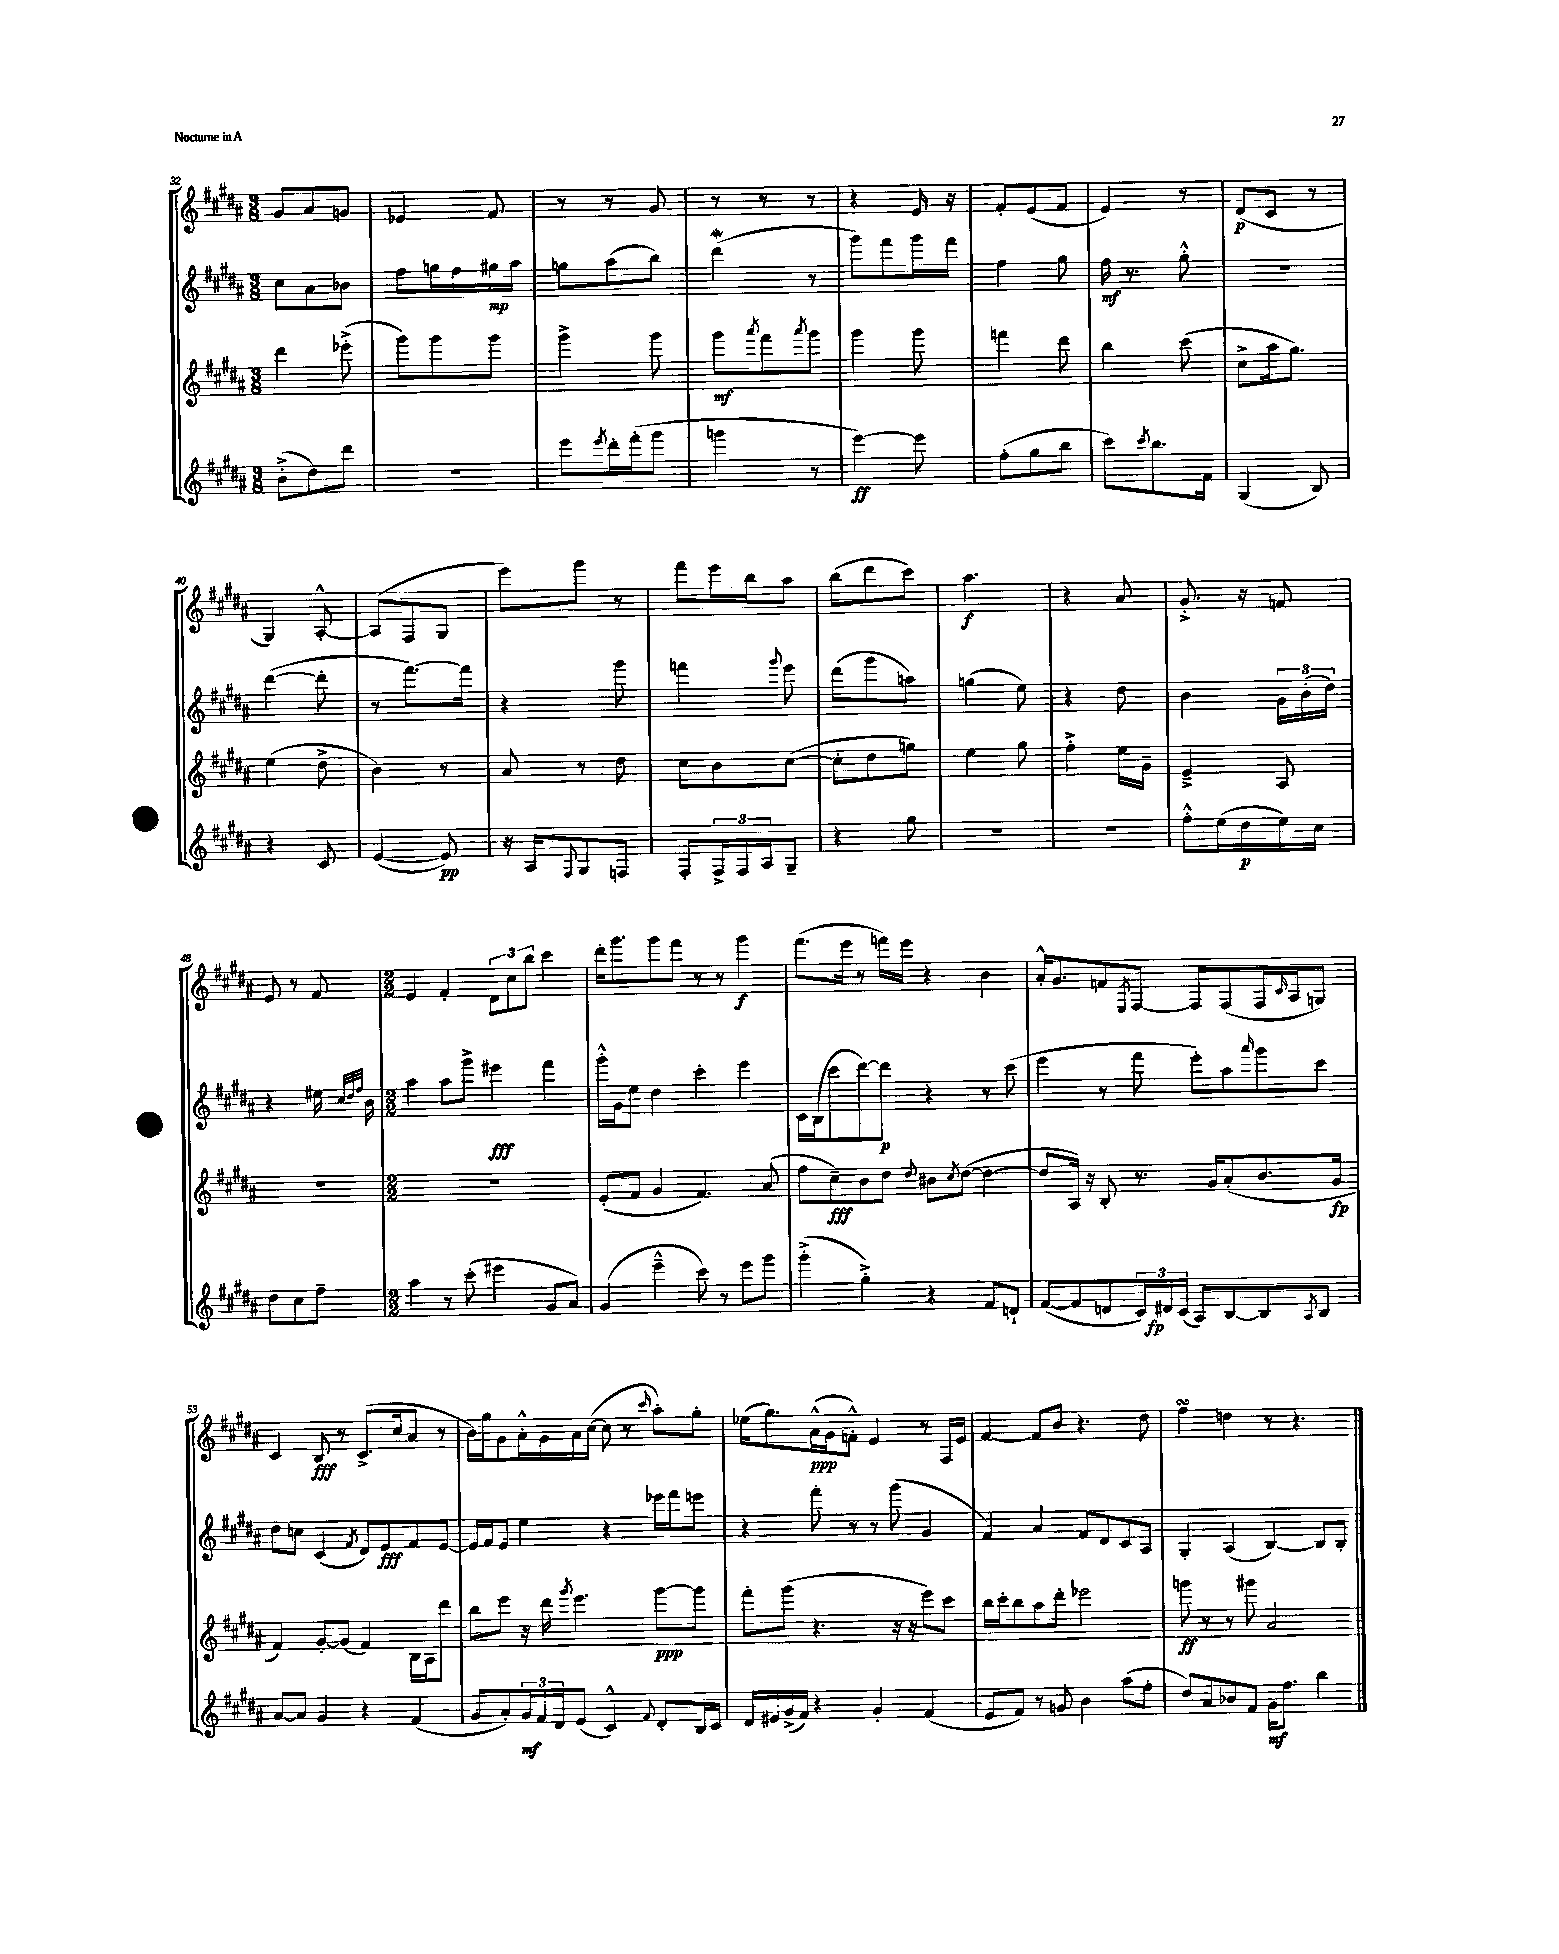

**kern	**dynam	**kern	**dynam	**kern	**dynam	**kern	**dynam
*part4	*part4	*part3	*part3	*part2	*part2	*part1	*part1
*staff4	*staff4	*staff3	*staff3	*staff2	*staff2	*staff1	*staff1
*clefG2	*	*clefG2	*	*clefG2	*	*clefG2	*
*k[f#c#g#d#a#]	*	*k[f#c#g#d#a#]	*	*k[f#c#g#d#a#]	*	*k[f#c#g#d#a#]	*
*M3/8	*	*M3/8	*	*M3/8	*	*M3/8	*
=32	=32	=32	=32	=32	=32	=32	=32
(8b'^\L	.	4ddd#\	.	8cc#\L	.	8g#/L	.
8dd#\)	.	.	.	8a#\	.	8a#/	.
8ddd#\J	.	(8eee-X'^\	.	8b-X\J	.	8gn/J	.
=33	=33	=33	=33	=33	=33	=33	=33
4.r	.	8ggg#\L)	.	8ff#\L	.	4e-X/	.
.	.	8ggg#\	.	16ggn\L	.	.	.
.	.	.	.	16ff#\	.	.	.
.	.	8ggg#\J	.	16gg#X\	mp	8f#/	.
.	.	.	.	16aa#\JJ	.	.	.
=34	=34	=34	=34	=34	=34	=34	=34
8eee\L	.	4ggg#^\	.	8ggn\L	.	8r	.
8qeee/	.	.	.	.	.	.	.
16ddd#'\L	.	.	.	(8aa#\	.	8r	.
(16fff#'\J	.	.	.	.	.	.	.
8ggg#\J	.	8ggg#\	.	8bb\J)	.	8g#/	.
=35	=35	=35	=35	=35	=35	=35	=35
4gggn\	.	8ggg#\L	mf	(4ddd#W\	.	8r	.
.	.	8qaaa#/	.	.	.	.	.
.	.	8fff#\	.	.	.	8r	.
.	.	8qaaa#/	.	.	.	.	.
8r	.	8ggg#\J	.	8r	.	8r	.
=36	=36	=36	=36	=36	=36	=36	=36
[4eee\)	ff	4ggg#\	.	8ggg#\L)	.	4r	.
.	.	.	.	8fff#\	.	.	.
8eee\]	.	8ggg#\	.	16ggg#\L	.	16e/	.
.	.	.	.	16fff#\JJ	.	16r	.
=37	=37	=37	=37	=37	=37	=37	=37
(8ff#'\L	.	4fffn\	.	4ff#\	.	8f#'/L	.
8gg#\	.	.	.	.	.	(8e/	.
8bb\J	.	8ddd#\	.	8gg#\	.	8f#/J	.
=38	=38	=38	=38	=38	=38	=38	=38
8ccc#\L)	.	4bb\	.	16ff#\	mf	4e/)	.
.	.	.	.	8.r	.	.	.
8qccc#/	.	.	.	.	.	.	.
8.bb\	.	.	.	.	.	.	.
.	.	(8ccc#\	.	8gg#'^^\	.	8r	.
16f#\Jk	.	.	.	.	.	.	.
=39	=39	=39	=39	=39	=39	=39	=39
(4G#/	.	8cc#^\L	.	4.r	.	(8d#/L	p
.	.	16aa#\k	.	.	.	8c#/J	.
.	.	8.gg#\J)	.	.	.	.	.
8B/)	.	.	.	.	.	8r	.
!!LO:LB:g=z
=40	=40	=40	=40	=40	=40	=40	=40
4r	.	(4ee\	.	([4ddd#\	.	4G#/)	.
8c#/	.	8dd#^\	.	8ddd#'\]	.	[8A#'^^/	.
=41	=41	=41	=41	=41	=41	=41	=41
([4e/	.	4b\)	.	8r	.	(8A#/L]	.
.	.	.	.	[8.fff#\L)	.	8F#/	.
8e/])	pp	8r	.	.	.	8G#/J	.
.	.	.	.	16fff#\Jk]	.	.	.
=42	=42	=42	=42	=42	=42	=42	=42
16r	.	8a#/	.	4r	.	8eee\L)	.
16A#/KL	.	.	.	.	.	.	.
8qqF#/	.	.	.	.	.	.	.
8G#/	.	8r	.	.	.	8ggg#\J	.
8Fn/J	.	8dd#\	.	8ggg#\	.	8r	.
=43	=43	=43	=43	=43	=43	=43	=43
8F#'/L	.	8cc#\L	.	4fffn\	.	8fff#\L	.
24F#^/L	.	8b\	.	.	.	16eee\L	.
24F#/	.	.	.	.	.	.	.
.	.	.	.	.	.	16bb\J	.
24A#/J	.	.	.	.	.	.	.
.	.	.	.	8qqggg#/	.	.	.
8G#~/J	.	([8cc#\J	.	8eee\	.	8aa#\J	.
=44	=44	=44	=44	=44	=44	=44	=44
4r	.	8cc#'\L]	.	(8ddd#\L	.	(8bb\L	.
.	.	8dd#\	.	8ggg#\	.	8ddd#\	.
8gg#\	.	8ggn\J)	.	8aan\J)	.	8ccc#\J)	.
=45	=45	=45	=45	=45	=45	=45	=45
4.r	.	4ee\	.	(4ggn\	.	4.aa#\	f
.	.	8gg#\	.	8ee\)	.	.	.
=46	=46	=46	=46	=46	=46	=46	=46
4.r	.	4ff#'^\	.	4r	.	4r	.
.	.	16ee\LL	.	8dd#\	.	8a#/	.
.	.	16g#~\JJ	.	.	.	.	.
=47	=47	=47	=47	=47	=47	=47	=47
8ff#'^^\L	.	4e~^/	.	4b\	.	8.g#'^/	.
(16ee\L	.	.	.	.	.	.	.
16dd#\	p	.	.	.	.	16r	.
16ee\)	.	8A#/	.	24g#\LL	.	8fn/	.
.	.	.	.	(24b'\	.	.	.
16cc#\JJ	.	.	.	.	.	.	.
.	.	.	.	24dd#\JJ)	.	.	.
!!LO:LB:g=z
=48	=48	=48	=48	=48	=48	=48	=48
8dd#\L	.	4.r	.	4r	.	8e/	.
8cc#\	.	.	.	.	.	8r	.
8ff#~\J	.	.	.	16ee#X\	.	8f#/	.
.	.	.	.	32qqcc#/LLL	.	.	.
.	.	.	.	32qqdd#/	.	.	.
.	.	.	.	32qqff#/JJJ	.	.	.
.	.	.	.	16b\	.	.	.
=49	=49	=49	=49	=49	=49	=49	=49
*M2/2	*	*M2/2	*	*M2/2	*	*M2/2	*
4aa#\	.	1r	.	4aa#\	.	4e/	.
8r	.	.	.	8aa#\L	.	4f#'/	.
(8ccc#'\	.	.	.	8ggg#^\J	.	.	.
4eee#X\	.	.	.	4eee#X\	fff	12d#\L	.
.	.	.	.	.	.	12cc#\	.
.	.	.	.	.	.	12bb\J	.
8g#/L	.	.	.	4fff#\	.	4ccc#\	.
8a#/J)	.	.	.	.	.	.	.
=50	=50	=50	=50	=50	=50	=50	=50
(4g#/	.	(8e'/L	.	16ggg#'^^\LL	.	16ddd#'\KL	.
.	.	.	.	16g#\J	.	8.ggg#\	.
.	.	8f#/J	.	8ee\J	.	.	.
4eee~^^\	.	4g#/	.	4dd#\	.	8ggg#\	.
.	.	.	.	.	.	8fff#\J	.
8ccc#\)	.	4.f#/)	.	4ccc#'\	.	8r	.
8r	.	.	.	.	.	8r	.
8eee\L	.	.	.	4eee\	.	4ggg#\	f
8ggg#\J	.	(8a#/	.	.	.	.	.
=51	=51	=51	=51	=51	=51	=51	=51
(4ggg#'^\	.	8ff#\L	.	16c#\LL	.	(8.fff#\L	.
.	.	.	.	(16B\J	.	.	.
.	.	8cc#~\)	fff	8ccc#\	.	.	.
.	.	.	.	.	.	16eee\Jk	.
4gg#'^\)	.	8b\	.	[8ddd#\)	.	8r	.
.	.	8dd#\J	.	8ddd#\J]	p	16fffn\LL)	.
.	.	.	.	.	.	16eee\JJ	.
.	.	8qqdd#/	.	.	.	.	.
4r	.	8b#X\L	.	4r	.	4r	.
.	.	8qcc#/	.	.	.	.	.
.	.	([8dd#\J	.	.	.	.	.
8f#/L	.	4dd#\_	.	8r	.	4b\	.
8dn`/J	.	.	.	(8ccc#\	.	.	.
=52	=52	=52	=52	=52	=52	=52	=52
([8f#/L	.	8dd#/L]	.	4eee\	.	16a#'^^/KL	.
.	.	.	.	.	.	8.g#/	.
8f#/]	.	16A#/Jk)	.	.	.	.	.
.	.	16r	.	.	.	.	.
8dn/	.	8B'/	.	8r	.	8fn/	.
.	.	.	.	.	.	8qE/	.
24c#/L)	.	8.r	.	8fff#\	.	[8F#/J	.
24d#X/	fp	.	.	.	.	.	.
(24c#/JJ	.	.	.	.	.	.	.
8A#/L)	.	.	.	8eee'\L)	.	8F#/L]	.
.	.	16g#/KL	.	.	.	.	.
[8B/	.	(8a#'/	.	8aa#\	.	(8F#/	.
.	.	.	.	16qqaaa#/	.	.	.
8B/]	.	8.b/	.	8ggg#\	.	16F#/L	.
.	.	.	.	.	.	16qqc#/	.
.	.	.	.	.	.	16A#/J	.
8qA#/	.	.	.	.	.	.	.
8B/J	.	.	.	8ccc#\J	.	8Gn/J)	.
.	.	16g#/Jk	fp	.	.	.	.
!!LO:LB:g=z
=53	=53	=53	=53	=53	=53	=53	=53
[8a#/L	.	4f#/)	.	8dd#\L	.	4c#/	.
8a#/J]	.	.	.	8ccn\J	.	.	.
4g#/	.	[8g#'/L	.	(4c#/	.	8B/	fff
.	.	(8g#/J]	.	.	.	8r	.
.	.	.	.	8qf#/	.	.	.
4r	.	4f#/)	.	8d#/L)	.	(8.c#^/L	.
.	.	.	.	8e/	fff	.	.
.	.	.	.	.	.	16cc#/k	.
(4f#/	.	16B\LL	.	8f#/	.	8a#/J	.
.	.	16A#\J	.	.	.	.	.
.	.	8ddd#\J	.	[8e/J	.	8r	.
=54	=54	=54	=54	=54	=54	=54	=54
8g#/L	.	8bb\L	.	16e/LL]	.	16b\LL)	.
.	.	.	.	16f#/J	.	16gg#\J	.
8a#'/)	.	8eee\J	.	8e/J	.	8g#\	.
24g#/L	mf	16r	.	4ee\	.	16a#'^^\L	.
24f#/	.	.	.	.	.	.	.
.	.	16ddd#\	.	.	.	16g#\	.
24d#/J	.	.	.	.	.	.	.
.	.	8qggg#/	.	.	.	.	.
(8e/J	.	4.eee\	.	.	.	16a#\	.
.	.	.	.	.	.	([16cc#\JJ	.
4c#^^/)	.	.	.	4r	.	8cc#\]	.
.	.	.	.	.	.	8r	.
8qqf#/	.	.	.	.	.	16qqccc#/	.
8d#'/L	.	[8ggg#\L	ppp	16eee-X\LL	.	8aa#'\L)	.
.	.	.	.	16fff#\J	.	.	.
16B/L	.	8ggg#\J]	.	8eeen\J	.	8gg#'\J	.
16c#/JJ	.	.	.	.	.	.	.
=55	=55	=55	=55	=55	=55	=55	=55
16d#/LL	.	8fff#'\L	.	4r	.	(16ee-X\KL	.
16e#X/	.	.	.	.	.	8.gg#\)	.
(16g#^/	.	(8ggg#\J	.	.	.	.	.
16f#/JJ)	.	.	.	.	.	.	.
4r	.	4.r	.	8fff#'\	.	(16a#^^\L	ppp
.	.	.	.	.	.	16g#\J	.
.	.	.	.	8r	.	8fn'^^\J)	.
4g#'/	.	.	.	8r	.	4e/	.
.	.	16r	.	(8ggg#\	.	.	.
.	.	16r	.	.	.	.	.
(4f#/	.	8eee\L)	.	4g#/	.	8r	.
.	.	8ccc#\J	.	.	.	16F#/LL	.
.	.	.	.	.	.	16e/JJ	.
=56	=56	=56	=56	=56	=56	=56	=56
8e/L	.	16bb\LL	.	4f#/)	.	[4f#/	.
.	.	16ccc#'\J	.	.	.	.	.
8f#/J)	.	8bb\	.	.	.	.	.
8r	.	8aa#\	.	4a#/	.	8f#/L]	.
8gn/	.	8ddd#'\J	.	.	.	8b/J	.
4b\	.	2eee-X\	.	8f#/L	.	4.r	.
.	.	.	.	8d#/	.	.	.
(8aa#\L	.	.	.	8c#/	.	.	.
8ff#'\J	.	.	.	8A#/J	.	8dd#\	.
=57	=57	=57	=57	=57	=57	=57	=57
8dd#/L)	.	8gggn\	ff	4G#'/	.	4ff#sSSS\	.
8a#/	.	8r	.	.	.	.	.
8b-X/	.	8r	.	(4A#/	.	4ddn\	.
8f#/J	.	8ggg#X\	.	.	.	.	.
16g#\KL	mf	2a#/	.	[4B/)	.	8r	.
8.ff#\J	.	.	.	.	.	.	.
.	.	.	.	.	.	4.r	.
4bb\	.	.	.	8B/L]	.	.	.
.	.	.	.	8B'/J	.	.	.
==	==	==	==	==	==	==	==
*-	*-	*-	*-	*-	*-	*-	*-
